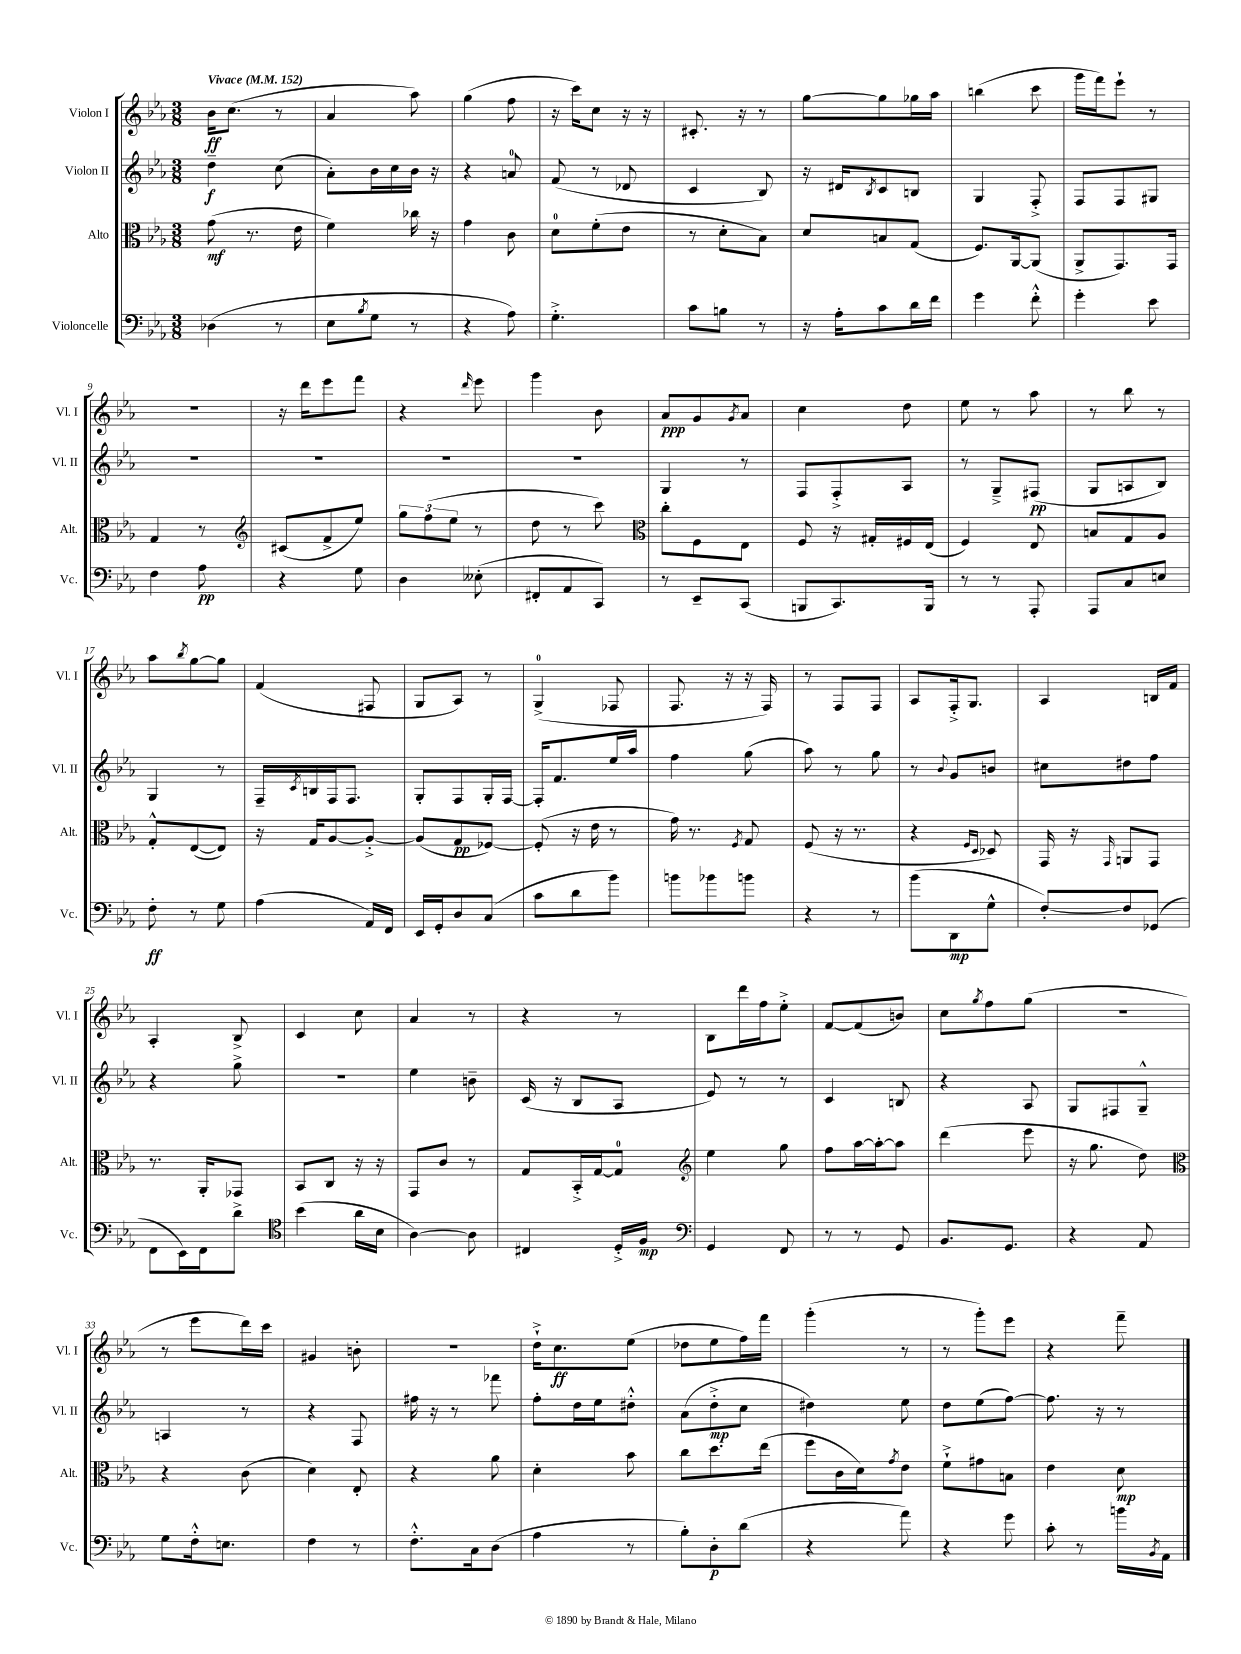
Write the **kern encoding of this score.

**kern	**kern	**kern	**kern
*staff4	*staff3	*staff2	*staff1
*clefF4	*clefC3	*clefG2	*clefG2
*k[b-e-a-]	*k[b-e-a-]	*k[b-e-a-]	*k[b-e-a-]
*M3/8	*M3/8	*M3/8	*M3/8
*MM152	*MM152	*MM152	*MM152
(4D-	(8g	4dd~	16b-
.	.	.	(8.cc
.	8.r	.	.
8r	.	(8cc	8r
.	16e-	.	.
=	=	=	=
8E-	4f)	8a-')	4a-
8qB-	.	.	.
8G	.	16b-	.
.	.	16cc	.
8r	16cc-	16b-	8aa-)
.	16r	16r	.
=	=	=	=
4r	4g	4r	(4gg
8A-)	8c	8a	8ff
=	=	=	=
4.G'^	8d	(8f	16r
.	.	.	16ccc)
.	(8f'	8r	8cc
.	8e-	8d-	16r
.	.	.	16r
=	=	=	=
8c	8r	4c	8.c#'
8B	8d'	.	.
.	.	.	16r
8r	8B-)	8B-)	8r
=	=	=	=
16r	8d	16r	[8gg
16A-'	.	16d#	.
.	.	8qB-	.
8c	8B	8c	8gg]
16d	(8G	8B	16gg-
16f	.	.	16aa-
=	=	=	=
4g	8.F)	4G	(4bb
.	[16AA-	.	.
8f'^^	(8AA-]	8F'^	8ccc
=	=	=	=
4g'	8AA-^	8F	16ggg
.	.	.	16fff)
.	8.GG)	8F	8eee-`
8e-	.	8G#	8r
.	16GG	.	.
=	=	=	=
4F	4G	4.r	4.r
8A-	8r	.	.
=	=	=	=
*	*clefG2	*	*
4r	(8c#	4.r	16r
.	.	.	16ddd
.	8f^	.	8eee-
8G	8ee-)	.	8fff
=	=	=	=
4D	12gg	4.r	4r
.	(12ff	.	.
.	12ee-	.	.
.	.	.	16qqddd
(8E--'	8r	.	8eee-
=	=	=	=
8FF#'	8dd	4.r	4ggg
8AA-	8r	.	.
8CC)	8ccc)	.	8b-
=	=	=	=
*	*clefC3	*	*
8r	8cc'	4G	8a-
8EE-~	8F	.	8g
.	.	.	8qg
(8CC	8E-	8r	8a-
=	=	=	=
8BBB	8F	8F	4cc
8.CC)	16r	8F'^	.
.	16G#'	.	.
.	16F#	8A-	8dd
16BBB	(16E-	.	.
=	=	=	=
8r	4F)	8r	8ee-
8r	.	8G~^	8r
8AAA-'	8E-	(8F#	8aa-
=	=	=	=
8AAA-	8B	8G	8r
8C	8G	8A	8bb-
8E	8A-	8B-)	8r
=	=	=	=
8F'	8G'^^	4G	8aa-
.	.	.	8qbb-
8r	([8E-	.	[8gg
8G	8E-])	8r	8gg]
=	=	=	=
(4A-	16r	16F~	(4f
.	.	8qc	.
.	16G	16B	.
.	[8A-	16F	.
.	.	8.F	.
16AA-)	8A-'^_	.	8F#
16FF	.	.	.
=	=	=	=
16EE-	(8A-]	8G'	8G
16GG'	.	.	.
8D	8G	8F	8A-)
(8C	[8F-)	16G'	8r
.	.	[16F	.
=	=	=	=
8c	(8F-']	16F']	(4G^
.	.	8.f	.
8d	16r	.	.
.	16e-	.	.
8b-)	8r	16ee-	8F-
.	.	16aa-	.
=	=	=	=
8b	16g)	4ff	8.F
.	8.r	.	.
8b-	.	.	.
.	.	.	16r
.	8qF	.	.
8b	8G	(8gg	16r
.	.	.	16F)
=	=	=	=
4r	(8F	8aa-)	8r
.	16r	8r	8F
.	8.r	.	.
8r	.	8gg	8F
=	=	=	=
(8b-	4r	8r	8A-
.	.	8qqb-	.
8DD	.	8g	16F'^
.	.	.	8.G
.	16qqF	.	.
.	16qqD	.	.
8G^^	8D-)	8b	.
=	=	=	=
[8F')	16GG	8cc#	4A-
.	16r	.	.
.	16qqGG	.	.
8F]	8AA	8dd#	.
(8GG-	8GG	8ff	16B
.	.	.	16f
=	=	=	=
8FF	8.r	4r	4A-'
16EE-)	.	.	.
16FF	16AA-'	.	.
8d^	8GG-	8gg^	8B-^
=	=	=	=
*clefC4	*	*	*
(4b-	8BB-	4.r	4c
.	8C	.	.
16a-	16r	.	8cc
16B-	16r	.	.
=	=	=	=
[4A-)	8GG	4ee-	4a-
.	8c	.	.
8A-]	8r	8b~	8r
=	=	=	=
4C#	8G	(16c	4r
.	.	16r	.
.	16BB-'^	8B-	.
.	[16G	.	.
16D'^	8G]	8A-	8r
16F	.	.	.
=	=	=	=
*clefF4	*clefG2	*	*
4GG	4ee-	8e-)	8B-
.	.	8r	16ddd
.	.	.	16ff
8FF	8gg	8r	8ee-'^
=	=	=	=
8r	8ff	4c	[8f
8r	[16aa-	.	(8f]
.	16aa-'_	.	.
8GG	8aa-]	8B	8b)
=	=	=	=
8.BB-	(4ddd	4r	8cc
.	.	.	8qgg
.	.	.	8ff
8.GG	.	.	.
.	8eee-	8A-	(8gg
=	=	=	=
4r	16r	8G	4.r
.	8.gg	.	.
.	.	8F#	.
8AA-	8dd)	8G~^^	.
=	=	=	=
*	*clefC3	*	*
8G	4r	4A	8r
16F'^^	.	.	8eee-
8.E	.	.	.
.	(8c	8r	16ddd)
.	.	.	16ccc
=	=	=	=
4F	4d)	4r	4g#
8r	8E-'	8F	8b'
=	=	=	=
8.F'^^	4r	16ff#	4.r
.	.	16r	.
.	.	8r	.
16C	.	.	.
(8D	8a-	8fff-	.
=	=	=	=
4A-	4d'	8ff'	16dd`^
.	.	.	8.cc
.	.	16dd	.
.	.	16ee-	.
8r	8b-	8dd#'^^	(8ee-
=	=	=	=
8B-')	8cc	(8a-	8dd-
8D'	8.dd	8dd'^	8ee-
(8d	.	8cc	16ff)
.	(16ee-	.	16fff
=	=	=	=
4r	8ff	4dd#)	(4ggg'
.	16c	.	.
.	16d)	.	.
.	8qg	.	.
8a-)	8e-	8ee-	8r
=	=	=	=
4r	8f`^	8dd	8r
.	8g#	(8ee-	8ggg')
8g	8B	[8ff)	8eee-
=	=	=	=
8c'	4e-	8.ff]	4r
8r	.	.	.
.	.	16r	.
16b	8d	8r	8fff~
8qBB-	.	.	.
16AA-	.	.	.
==	==	==	==
*-	*-	*-	*-
